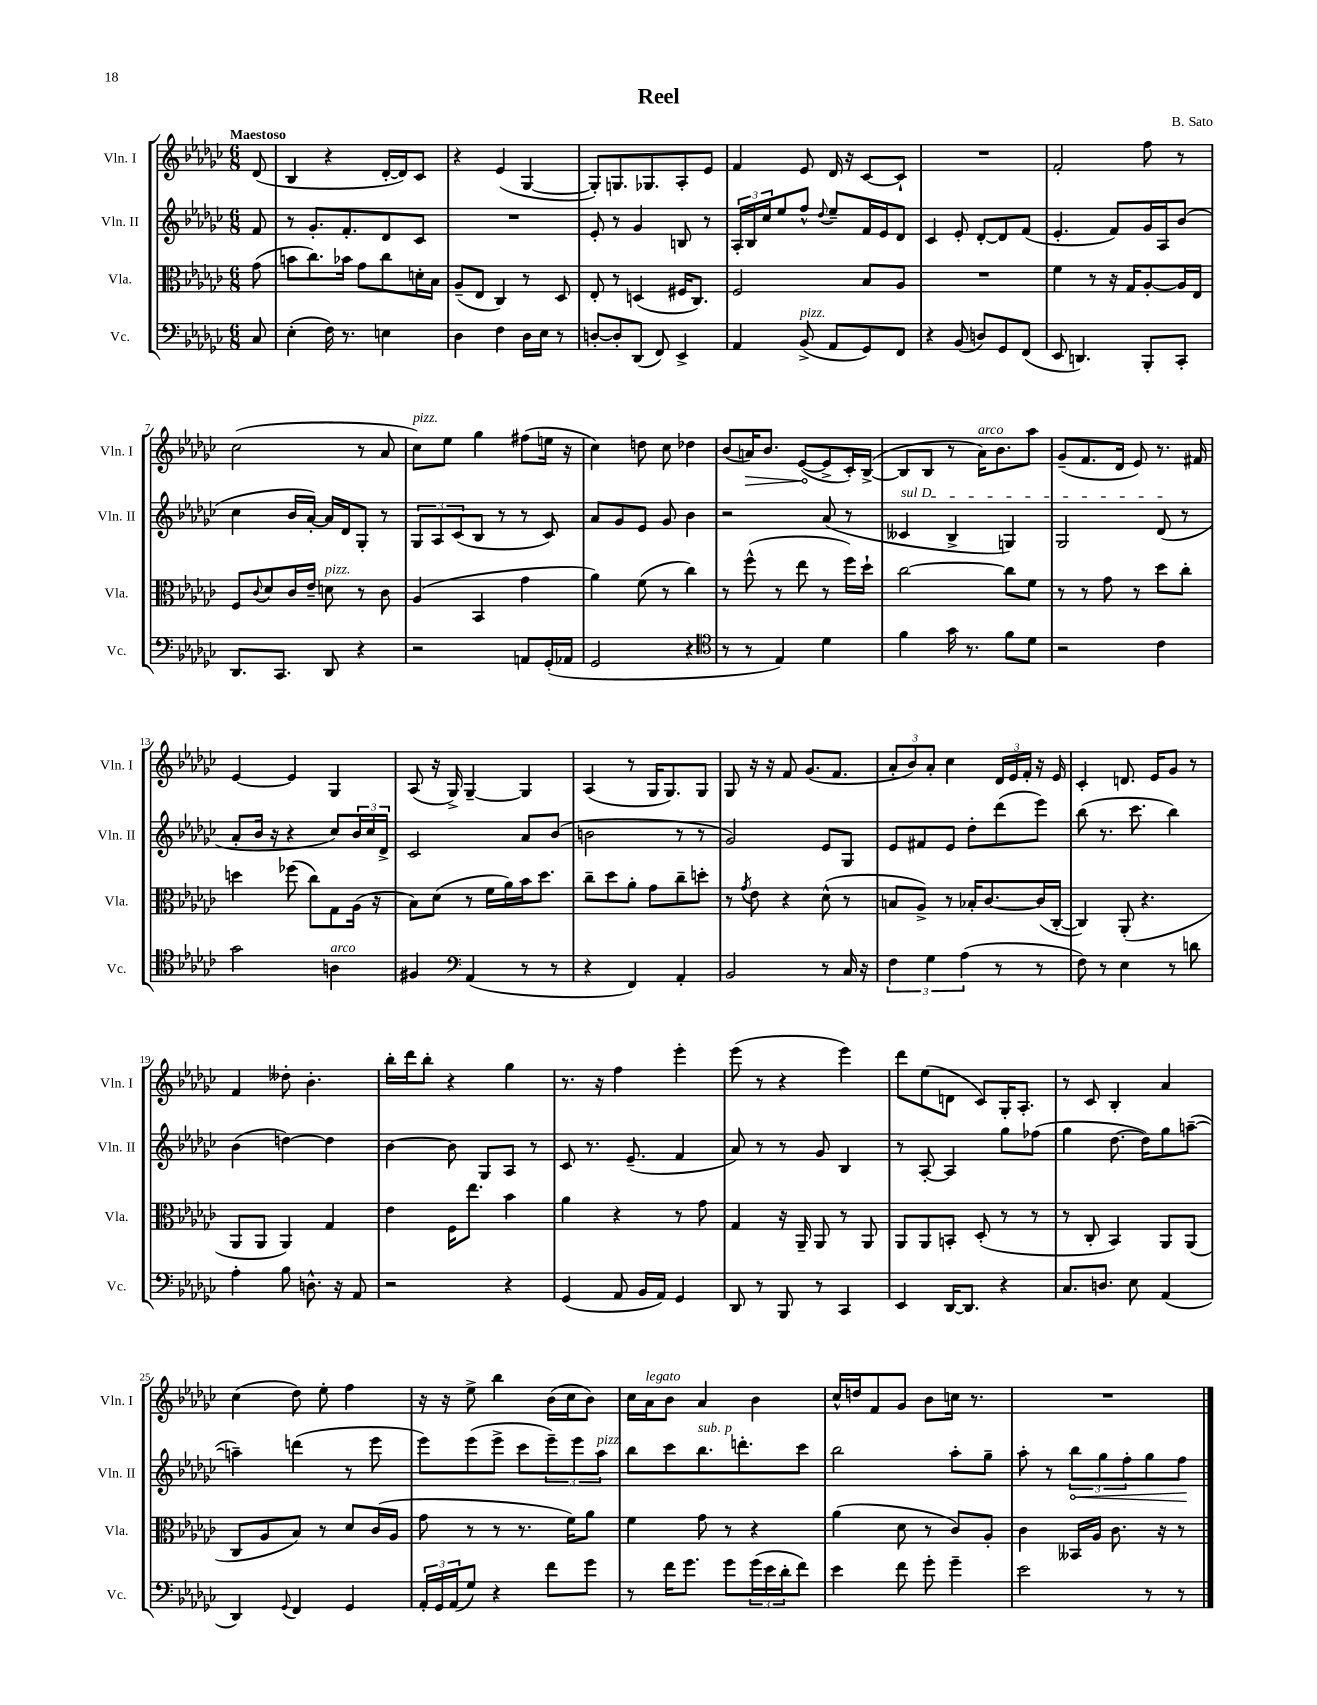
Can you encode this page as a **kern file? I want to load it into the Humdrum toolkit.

**kern	**kern	**kern	**kern
*staff4	*staff3	*staff2	*staff1
*clefF4	*clefC3	*clefG2	*clefG2
*k[b-e-a-d-g-c-]	*k[b-e-a-d-g-c-]	*k[b-e-a-d-g-c-]	*k[b-e-a-d-g-c-]
*M6/8	*M6/8	*M6/8	*M6/8
8C-	(8g-	8f	(8d-
=	=	=	=
(4E-'	8b	8r	4B-
.	8.cc-)	8.g-'	.
16F)	.	.	4r
8.r	16b-	8.f'	.
.	8g-	.	.
4E	8cc-	8d-	[16d-'
.	.	.	16d-])
.	16d'	8c-	8c-
.	16B-	.	.
=	=	=	=
4D-	(8A-~	2.r	4r
.	8E-	.	.
4F	4C-)	.	(4e-
16D-	8r	.	[4G-
16E-	.	.	.
8r	8D-	.	.
=	=	=	=
[8D'	8E-'	8e-'	8G-'])
8D']	8r	8r	8.G
(8DD-	(4D	4g-	.
.	.	.	8.G-
8FF)	.	.	.
4EE-^	16F#	8B	8A-'
.	8.C-)	.	.
.	.	8r	8e-
=	=	=	=
4AA-	2F	24A-'	4f
.	.	24B-	.
.	.	24cc-	.
.	.	8ee-	.
(8BB-^	.	8ff^^	8e-
.	.	8qqdd-	.
8AA-	.	8ee-~	16d-
.	.	.	16r
8GG-)	8B-	16f	[8c-
.	.	16e-	.
8FF	8A-	8d-	8c-`]
=	=	=	=
4r	2.r	4c-	2.r
(8BB-	.	8e-'	.
8D)	.	[8d-'	.
8GG-	.	8d-]	.
(8FF	.	(8f	.
=	=	=	=
8EE-	4f	4.e-'	2f'
4.DD)	.	.	.
.	8r	.	.
.	16r	8f)	.
.	16G-	.	.
8BBB-'	[8A-'	16g-	8ff
.	.	16A-	.
8CC-'	16A-]	(8b-	8r
.	16E-	.	.
=	=	=	=
8.DD-	8F	4cc-	(2cc-
.	8qqc-	.	.
.	8d-	.	.
8.CC-	.	.	.
.	16c-	16b-	.
.	16e-~	[16a-')	.
8DD-	8d	16a-]	.
.	.	16d-	.
4r	8r	8G-'	8r
.	8c-	8r	8a-
=	=	=	=
2r	(4A-	12G-	8cc-)
.	.	12A-	.
.	.	.	8ee-
.	.	(12c-	.
.	4BB-	8B-	4gg-
.	.	8r	.
8AA	4g-	8r	(8ff#
(16GG-'	.	8c-)	16ee
16AA-	.	.	16r
=	=	=	=
2GG-	4a-)	8a-	4cc-)
.	.	8g-	.
.	(8f	8e-	8dd
.	8r	8g-	8cc-
4r	4cc-)	4b-	4dd-
=	=	=	=
*clefC4	*	*	*
8r	8r	2r	(8b-
8r	(8ff^^	.	16a)
.	.	.	8.b-
4E-)	8r	.	.
.	8ee-	.	([8e-
4d-	8r	(8a-	8e-^]
.	16ff)	8r	16c-')
.	16dd-`	.	([16B-^
=	=	=	=
4f	[2cc-	4c--	8B-]
.	.	.	8B-
16g-	.	4B-^	8r
8.r	.	.	.
.	.	.	16a-)
.	.	.	8.b-
8f	8cc-]	4G)	.
8d-	8f	.	8aa-
=	=	=	=
2r	8r	2G-	(8g-~
.	8r	.	8.f
.	8g-	.	.
.	.	.	16d-
.	8r	.	8e-)
4c-	8dd-	(8d-	8.r
.	8cc-'	8r	.
.	.	.	16f#
=	=	=	=
2g-	4dd	8a-'	[4e-
.	.	16b-	.
.	.	16r	.
.	(8ff-	4r	4e-]
.	8cc-)	.	.
4A	8G-	8cc-)	4G-
.	(16A-	24b-	.
.	.	24cc-	.
.	16r	.	.
.	.	24d-^	.
=	=	=	=
4F#	8B-)	2c-	(8A-
.	(8d-	.	16r
.	.	.	16G-^)
*clefF4	*	*	*
(4AA-	8r	.	[4G-~
.	16f	.	.
.	16a-)	.	.
8r	16b-	8a-	4G-]
.	8.dd-	.	.
8r	.	(8b-	.
=	=	=	=
4r	8cc-~	2b	(4A-
.	8dd-	.	.
4FF)	8a-'	.	8r
.	8g-	.	16G-
.	.	.	8.G-)
4AA-'	8cc-~	8r	.
.	8dd'	8r	8G-
=	=	=	=
2BB-	8r	2g-)	8G-
.	8qg-	.	.
.	8e-	.	16r
.	.	.	16r
.	4r	.	8f
.	.	.	(8.g-
8r	(8d-^^	8e-	.
.	.	.	8.f
16C-	8r	8G-	.
16r	.	.	.
=	=	=	=
6F	8B	8e-	12a-'
.	.	.	12b-)
.	8A-^)	8f#	.
6G-	.	.	12a-'
.	8r	8e-	4cc-
(6A-	.	.	.
.	16B-'	8dd-'	.
.	[8.c-	.	.
8r	.	(8ddd-	24d-
.	.	.	24e-
.	.	.	24f'
8r	(16c-]	8eee-)	16r
.	[16C-'	.	16e-
=	=	=	=
8F)	4C-])	(8bb-	4c-'
8r	.	8.r	.
4E-	(8AA-'	.	8.d
.	.	8.ccc-	.
.	4.r	.	.
.	.	.	16e-
8r	.	4bb-)	8g-
8d	.	.	8r
=	=	=	=
4A-'	8AA-	(4b-	4f
.	8AA-	.	.
8B-	4AA-)	[4dd)	8dd--'
8.D^^	.	.	4.b-'
.	4G-	4dd]	.
16r	.	.	.
8AA-	.	.	.
=	=	=	=
2r	4e-	[4b-	16bb-'
.	.	.	16ddd-
.	.	.	8bb-'
.	16F	8b-]	4r
.	8.ee-	.	.
.	.	8G-	.
4r	4b-	8A-	4gg-
.	.	8r	.
=	=	=	=
(4GG-	4a-	8c-	8.r
.	.	8.r	.
.	.	.	16r
8AA-	4r	.	4ff
.	.	(8.e-~	.
16BB-	.	.	.
16AA-)	.	.	.
4GG-	8r	4f	4eee-'
.	8g-	.	.
=	=	=	=
8DD-	4G-	8a-)	(8eee-
8r	.	8r	8r
8BBB-	16r	8r	4r
.	16AA-~	.	.
8r	8AA-	8g-	.
4CC-	8r	4B-	4eee-)
.	8AA-	.	.
=	=	=	=
4EE-	8AA-	8r	8ddd-
.	8AA-	[8A-'	(8ee-
[16DD-	8BB'	4A-]	8d
8.DD-]	.	.	.
.	(8D-'	.	8c-)
4r	8r	8gg-	16G-'
.	.	.	8.A-'
.	8r	(8ff-	.
=	=	=	=
8.C-	8r	4gg-	8r
.	8C-'	.	8c-
8.D	.	.	.
.	4BB-)	[8.dd-	4B-'
8E-	.	.	.
.	.	16dd-])	.
(4AA-	8AA-	8gg-	4a-
.	(8AA-	([8aa~	.
=	=	=	=
4DD-)	8C-	4aa~])	(4cc-
.	8A-	.	.
8qqGG-	.	.	.
4FF	8B-)	(4ddd	8dd-)
.	8r	.	8ee-'
4GG-	8d-	8r	4ff
.	(16c-	8eee-	.
.	16A-	.	.
=	=	=	=
24AA-'	8g-	8eee-)	16r
24GG-	.	.	.
.	.	.	16r
(24AA-	.	.	.
8G-)	8r	(8eee-	8ee-^
4r	8r	8eee-^	4bb-
.	8.r	8ccc-	.
8f	.	12eee-~)	(16b-
.	16f)	.	16cc-
.	.	12eee-	.
8g-	8a-	.	8b-)
.	.	12aa-	.
=	=	=	=
8r	4f	8bb-	16cc-
.	.	.	16a-
16f	.	8ccc-	8b-
8.g-	.	.	.
.	8g-	8.bb-	4a-
8g-	8r	.	.
.	.	8.ddd'	.
(24g-	4r	.	4b-
24e-	.	.	.
24d-'	.	.	.
8f)	.	8ccc-	.
=	=	=	=
4e-	(4a-	2bb-	16cc-^^
.	.	.	16dd
.	.	.	8f
8f	8d-	.	8g-
8g-'	8r	.	8b-
4g-~	8c-)	8aa-'	16cc
.	.	.	8.r
.	8A-'	8gg-~	.
=	=	=	=
2e-	4c-	8aa-'	2.r
.	.	8r	.
.	16BB--	12bb-	.
.	16A-	.	.
.	.	12gg-	.
.	8.c-	.	.
.	.	12ff'	.
8r	.	8gg-	.
.	16r	.	.
8r	8r	8ff	.
==	==	==	==
*-	*-	*-	*-
